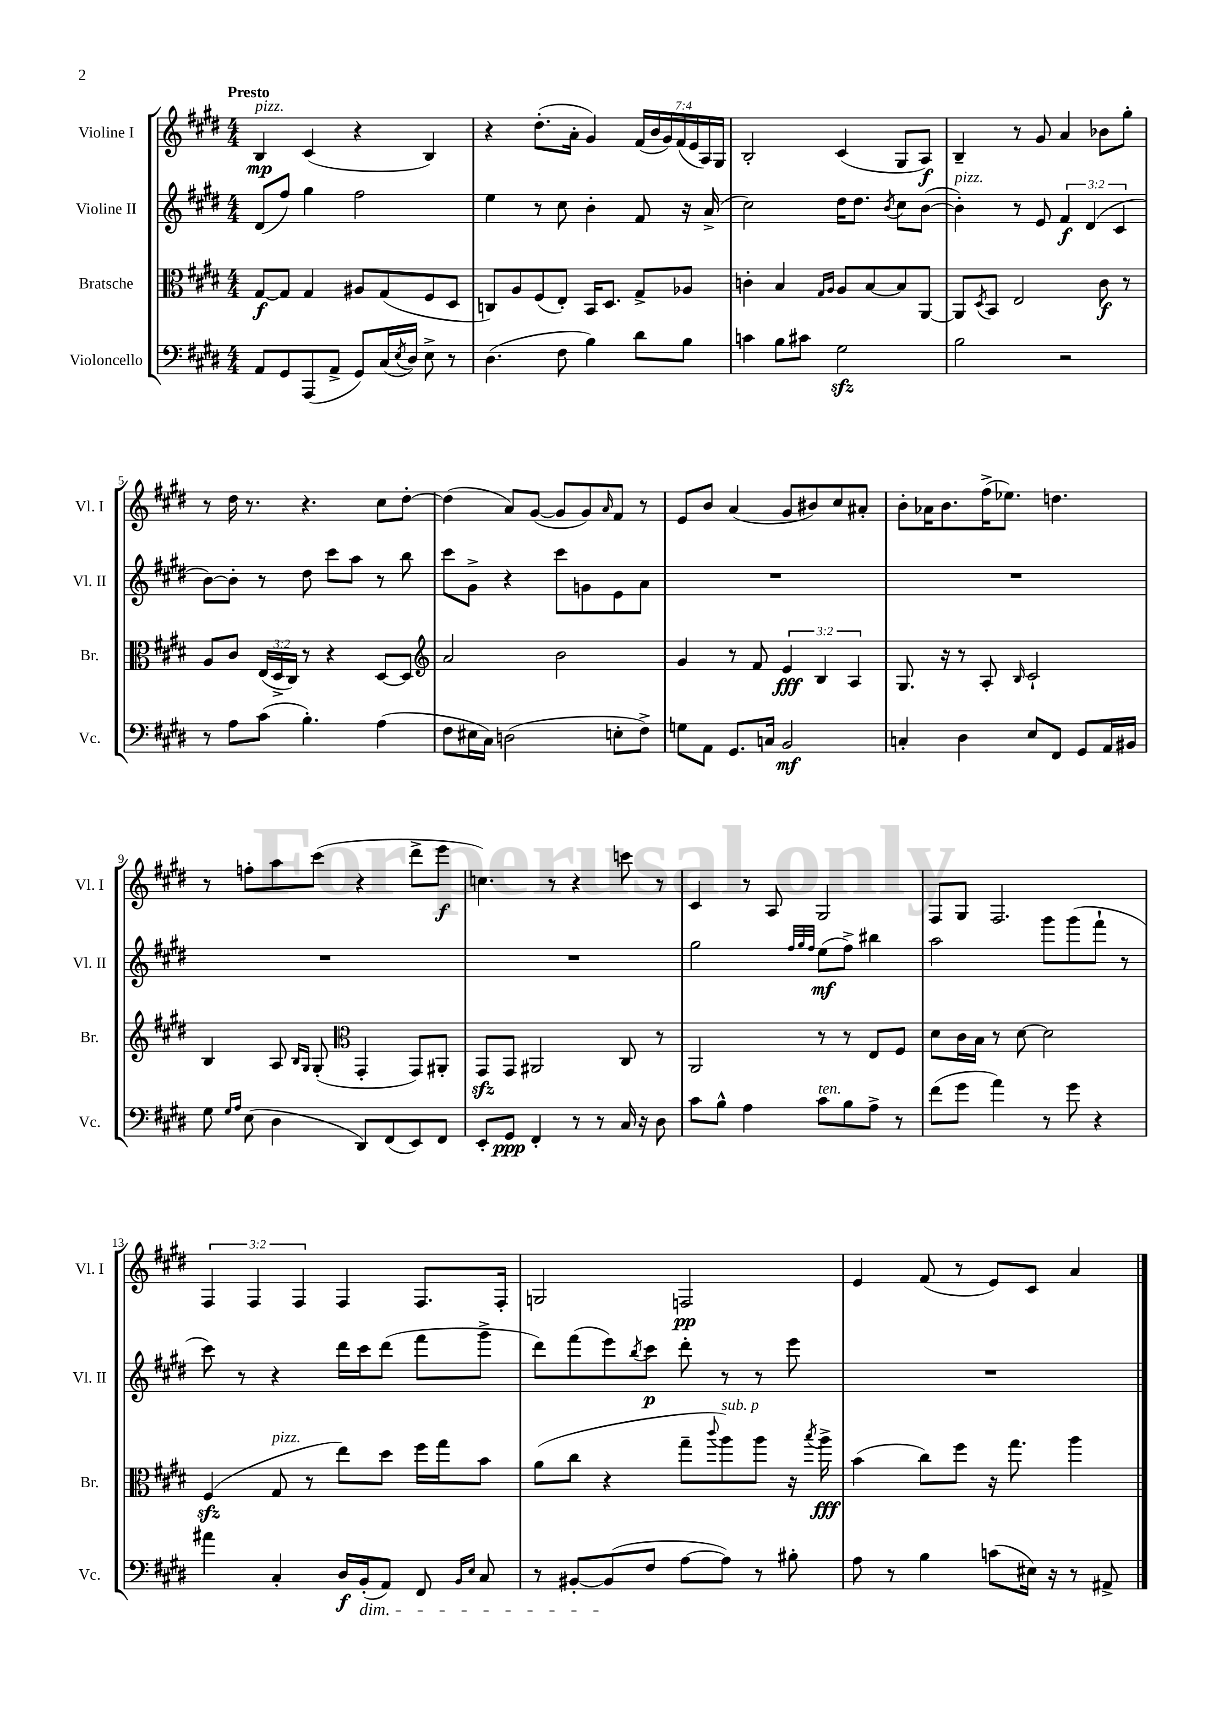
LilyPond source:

<<
\new StaffGroup <<
\new Staff = "s0" \with { instrumentName = "Violine I" shortInstrumentName = "Vl. I" } {
    \clef treble \key e \major \numericTimeSignature \time 4/4 \override Staff.TupletNumber.text = #tuplet-number::calc-fraction-text \tempo "Presto"
    b4\mp^\markup { \italic "pizz." } cis'4( r4 b4) |
    r4 dis''8.-.( a'16-. gis'4) \tuplet 7/4 { fis'16( b'16 gis'16) fis'16( e'16 a16) gis16 } |
    b2-. cis'4( gis8 a8\f) |
    b4-- r8 gis'8 a'4 bes'8 gis''8-. |
    r8 dis''16 r8. r4. cis''8 dis''8~-. |
    dis''4( a'8) gis'8~( gis'8 gis'8) \grace { a'16 } fis'8 r8 |
    e'8 b'8 a'4( gis'8 bis'8) cis''8 ais'8-. |
    b'8-. aes'16 b'8. fis''16->( ees''8.) d''4. |
    r8 f''8-. a''8 cis'''8( r4 dis'''8-> e'''8\f |
    c''4.) r8 r4 c'''8 r8 |
    cis'4 r8 a8 gis2 |
    fis8 gis8 fis2. |
    \tuplet 3/2 { fis4 fis4 fis4 } fis4 fis8. fis16-. |
    g2 f2\pp |
    e'4 fis'8( r8 e'8) cis'8 a'4 \bar "|." |
}
\new Staff = "s1" \with { instrumentName = "Violine II" shortInstrumentName = "Vl. II" } {
    \clef treble \key e \major \numericTimeSignature \time 4/4 \override Staff.TupletNumber.text = #tuplet-number::calc-fraction-text
    dis'8( fis''8) gis''4 fis''2 |
    e''4 r8 cis''8 b'4-. fis'8 r16 a'16->( |
    cis''2) dis''16 dis''8. \acciaccatura { b'8 } cis''8 b'8~( |
    b'4-.^\markup { \italic "pizz." }) r8 e'8 \tuplet 3/2 { fis'4\f dis'4( cis'4 } |
    b'8~) b'8-. r8 dis''8 cis'''8 a''8 r8 b''8 |
    cis'''8 gis'8-> r4 cis'''8 g'8 e'8 a'8 |
    R1 |
    R1 |
    R1 |
    R1 |
    gis''2 \grace { fis''32 gis''32 fis''32 } e''8\mf( fis''8->) bis''4 |
    a''2 gis'''8 gis'''8( fis'''8-! r8 |
    cis'''8) r8 r4 dis'''16 cis'''16 dis'''8( fis'''8 gis'''8-> |
    dis'''8) fis'''8( e'''8) \acciaccatura { b''8 } cis'''8\p dis'''8-. r8 r8 e'''8 |
    R1 \bar "|." |
}
\new Staff = "s2" \with { instrumentName = "Bratsche" shortInstrumentName = "Br." } {
    \clef alto \key e \major \numericTimeSignature \time 4/4 \override Staff.TupletNumber.text = #tuplet-number::calc-fraction-text
    gis8~\f gis8 gis4 ais8 gis8( fis8 dis8 |
    c8) a8 fis8( e8-.) b,16 dis8. gis8-> aes8 |
    c'4-. b4 \grace { gis16 a16 } a8 b8~ b8 a,8~ |
    a,8 \acciaccatura { dis8 } b,8 e2 cis'8\f r8 |
    a8 cis'8 \tuplet 3/2 { e16( dis16-> cis16) } r8 r4 dis8~ dis8 |
    \clef treble a'2 b'2 |
    gis'4 r8 fis'8 \tuplet 3/2 { e'4\fff b4 a4 } |
    gis8. r16 r8 a8-. \grace { b16 } cis'2-! |
    b4 a8 \grace { b16 gis16 } gis8-.( \clef alto gis,4-. gis,8) ais,8-. |
    gis,8\sfz gis,8 ais,2 cis8 r8 |
    a,2 r8 r8 e8 fis8 |
    dis'8 cis'16 b16 r8 dis'8~ dis'2 |
    fis4\sfz( gis8^\markup { \italic "pizz." } r8 e''8) dis''8 fis''16 gis''16 b'8 |
    a'8( cis''8 r4 gis''8-- \appoggiatura { cis'''8 } a''8^\markup { \italic "sub. p" }) a''8 r16 \acciaccatura { b''8 } a''16->\fff |
    b'4( cis''8) fis''8 r16 gis''8. a''4 \bar "|." |
}
\new Staff = "s3" \with { instrumentName = "Violoncello" shortInstrumentName = "Vc." } {
    \clef bass \key e \major \numericTimeSignature \time 4/4
    a,8 gis,8 a,,8( a,8-> gis,8) cis16( \acciaccatura { e8 } dis16) e8-> r8 |
    dis4.( fis8 b4) dis'8 b8 |
    c'4 b8 cis'8 gis2\sfz |
    b2 r2 |
    r8 a8 cis'8( b4.-.) a4( |
    fis8 eis16 cis16) d2( e8-. fis8->) |
    g8 a,8 gis,8. c16 b,2\mf |
    c4-. dis4 e8 fis,8 gis,8 a,16 bis,16 |
    gis8 \grace { gis16 a16 } e8( dis4 dis,8) fis,8( e,8) fis,8 |
    e,8-. gis,8\ppp fis,4-. r8 r8 cis16 r16 dis8 |
    cis'8 b8-^ a4 cis'8^\markup { \italic "ten." } b8 a8-> r8 |
    fis'8( gis'8 a'4) r8 gis'8 r4 |
    ais'4 cis4-. dis16\f b,16-.\dim( a,8) fis,8 \grace { b,16 e16 } cis8 |
    r8 bis,8~-. bis,8\!( fis8 a8~ a8) r8 bis8-. |
    a8 r8 b4 c'8( eis16) r16 r8 ais,8-> \bar "|." |
}
>>
>>
